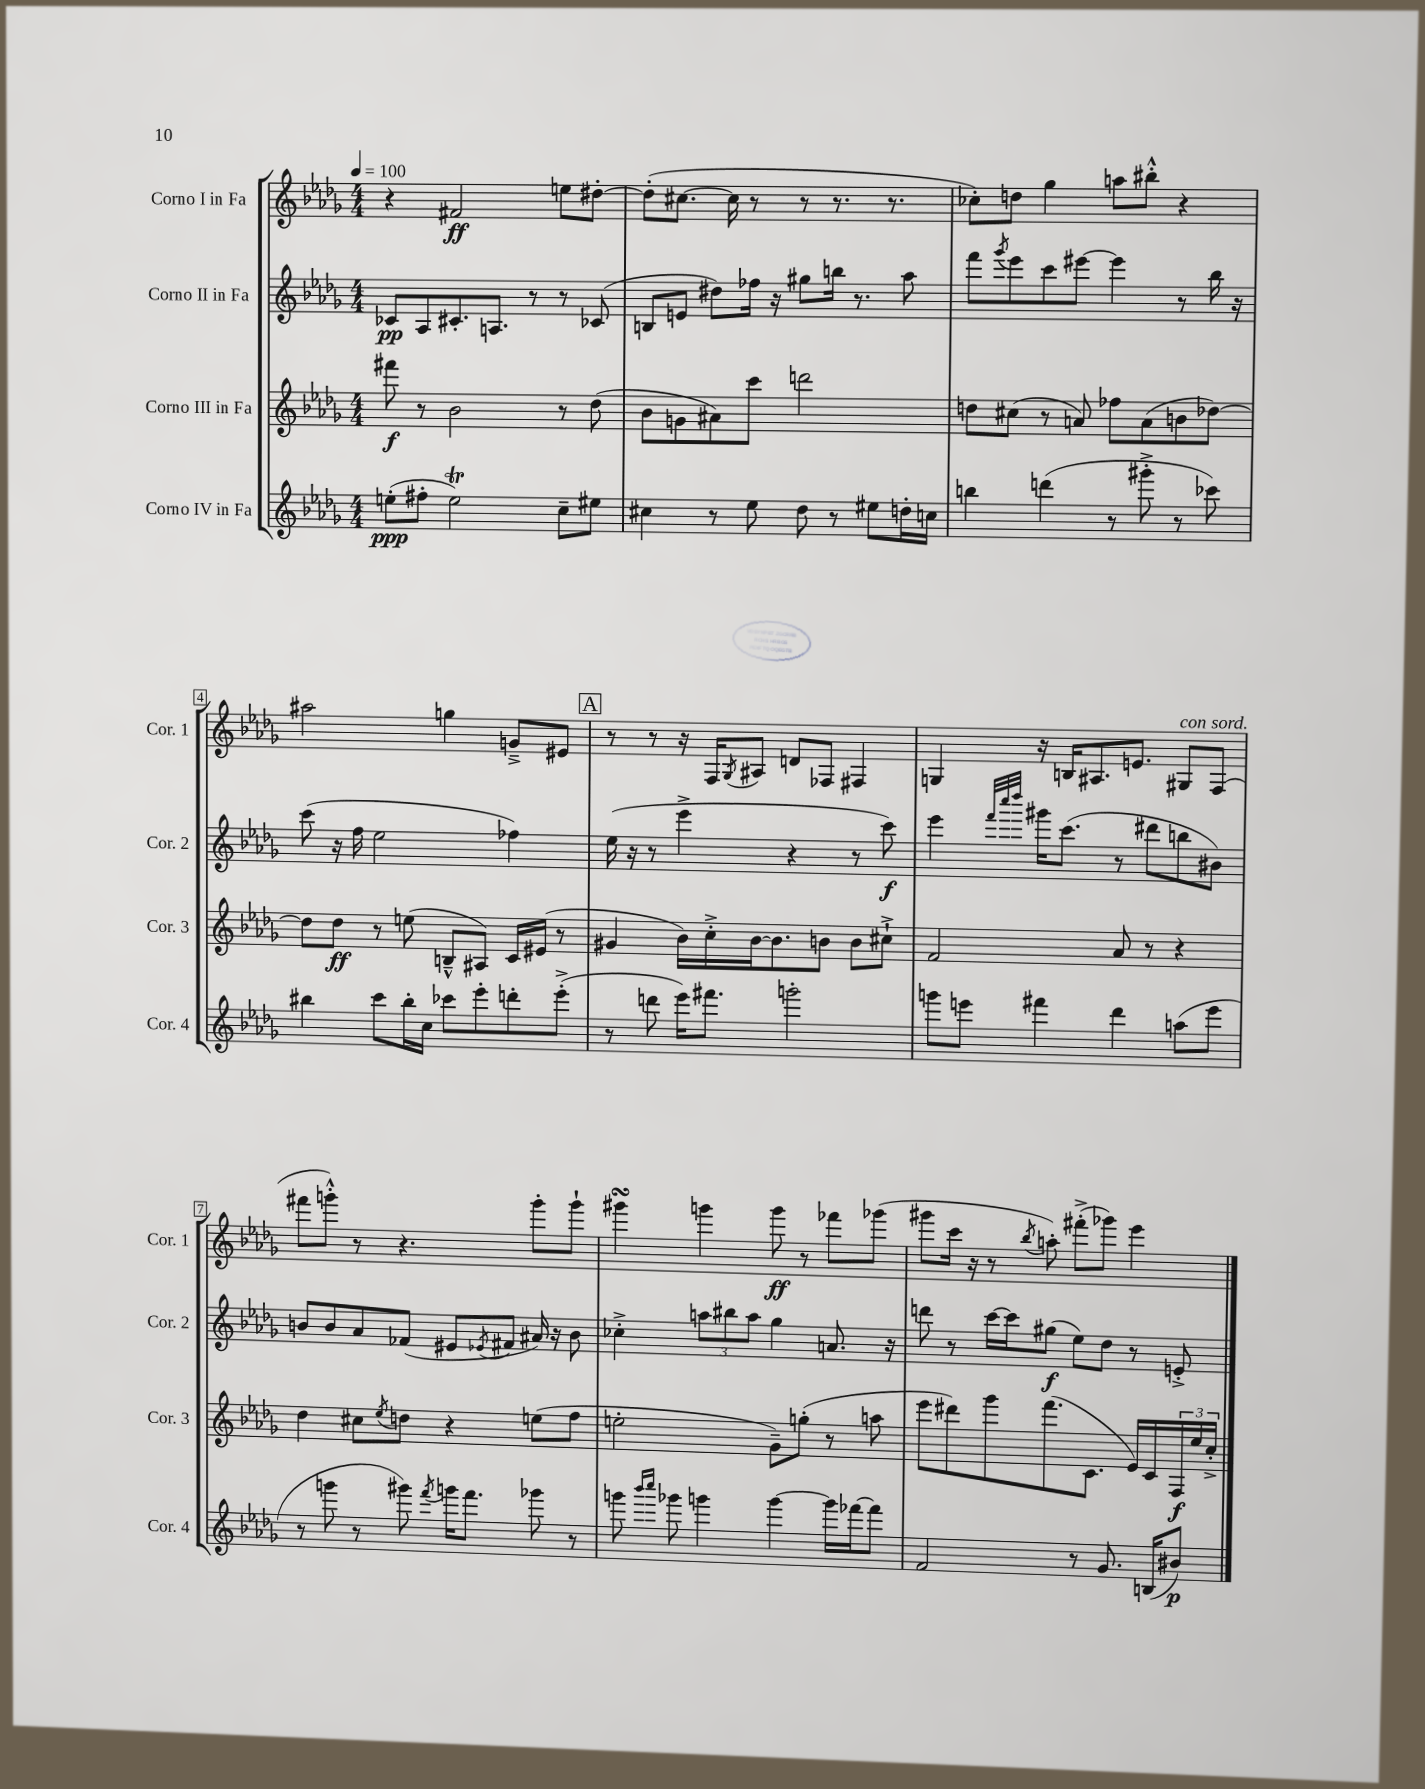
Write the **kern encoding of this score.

**kern	**kern	**kern	**kern
*staff4	*staff3	*staff2	*staff1
*clefG2	*clefG2	*clefG2	*clefG2
*k[b-e-a-d-g-]	*k[b-e-a-d-g-]	*k[b-e-a-d-g-]	*k[b-e-a-d-g-]
*M4/4	*M4/4	*M4/4	*M4/4
*MM100	*MM100	*MM100	*MM100
(8ee'	8fff#	8c-	4r
8ff#'	8r	8A-	.
2ee)	2b-	8.c#'	2f#
.	.	8.A	.
.	.	8r	.
8cc~	8r	8r	8ee
8ee#	(8dd-	(8c-	[8dd#'
=	=	=	=
4cc#	8b-	8B	(8dd#']
.	8g	8e	[8.cc#
8r	8a#)	8dd#)	.
.	.	.	16cc#]
8ee-	8ccc	16ff-	8r
.	.	16r	.
8dd-	2ddd	8gg#	8r
8r	.	16bb	8.r
.	.	8.r	.
8ee#	.	.	.
.	.	.	8.r
16dd'	.	8aa-	.
16cc	.	.	.
=	=	=	=
4bb	8dd	8fff	8cc-')
.	.	8qggg-	.
.	(8cc#	8eee-	8dd
(4ddd	8r	8ccc	4gg-
.	8a)	[8eee#	.
8r	8ff-	4eee#]	8aa
8ggg#'^	(8a	.	8bb#'^^
8r	8b	8r	4r
8ccc-)	[8dd-)	16bb-	.
.	.	16r	.
=	=	=	=
4bb#	8dd-]	(8ccc	2aa#
.	8dd-	16r	.
.	.	16ff	.
8ccc	8r	2ee-	.
16bb#'	(8ee	.	.
16cc	.	.	.
8ccc-	8B~^^	.	4gg
8eee-'	8A#)	.	.
8ddd'	16c	4ff-)	8g~^
.	(16e#	.	.
(8eee-'^	8r	.	8e#
=	=	=	=
8r	4g#	(16ee-	8r
.	.	16r	.
8ddd	.	8r	8r
16eee-)	16b-)	4eee-^	16r
8.fff#	16cc'^	.	16F
.	.	.	8qG-
.	[16b-	.	8A#
.	8.b-]	.	.
2ggg'	.	4r	8d
.	8b	.	8F-
.	8b	8r	4F#
.	8cc#`^	8ccc)	.
=	=	=	=
8ggg	2f	4eee-	4G
8eee	.	.	.
.	.	32qqfff	.
.	.	32qqcccc	.
.	.	32qqdddd-	.
4fff#	.	16ggg#	16r
.	.	(8.ccc	16B
.	.	.	8.A#
4ddd-	8a-	8r	.
.	.	.	8.e
.	8r	8ddd#	.
(8aa	4r	8bb	8G#
8eee	.	8b#)	(8F
=	=	=	=
8r	4dd-	8b	8fff#
8ggg	.	8b	8ggg'^^)
8r	8cc#	8a-	8r
.	8qee-	.	.
8ggg#)	8dd	(8f-	4.r
8qfff	.	.	.
16ggg	4r	8e#	.
8.fff	.	.	.
.	.	8qe-	.
.	.	8f#	.
8ggg-	(8ee	16a#)	8ggg'
.	.	16r	.
8r	8ff	8b	8ggg`
=	=	=	=
8ggg	2ee'	4cc-'^	4ggg#
16qqbbb-	.	.	.
16qqcccc	.	.	.
8ggg-	.	.	.
4ggg	.	12aa	4ggg
.	.	12bb#	.
.	.	12aa	.
[4ggg	8g-~)	4gg-	8ggg
.	(8gg'	.	8r
16ggg]	8r	8.a	8fff-
[16fff-	.	.	.
8fff-]	8aa	.	(8ggg-
.	.	16r	.
=	=	=	=
2f	8eee-	8ddd	8ggg#
.	8ddd#)	8r	16ccc
.	.	.	16r
.	8ggg-	[16ccc	8r
.	.	16ccc]	.
.	.	.	8qbb-
.	(8.fff	(8gg#	8aa')
8r	.	8ee-)	(8fff#'^
.	8.c	.	.
8.g-	.	8dd-	8ggg-)
.	16e-)	8r	4eee-
(16B	16c	.	.
8b#)	24F	8e'^	.
.	24ee-	.	.
.	24cc'^	.	.
==	==	==	==
*-	*-	*-	*-
